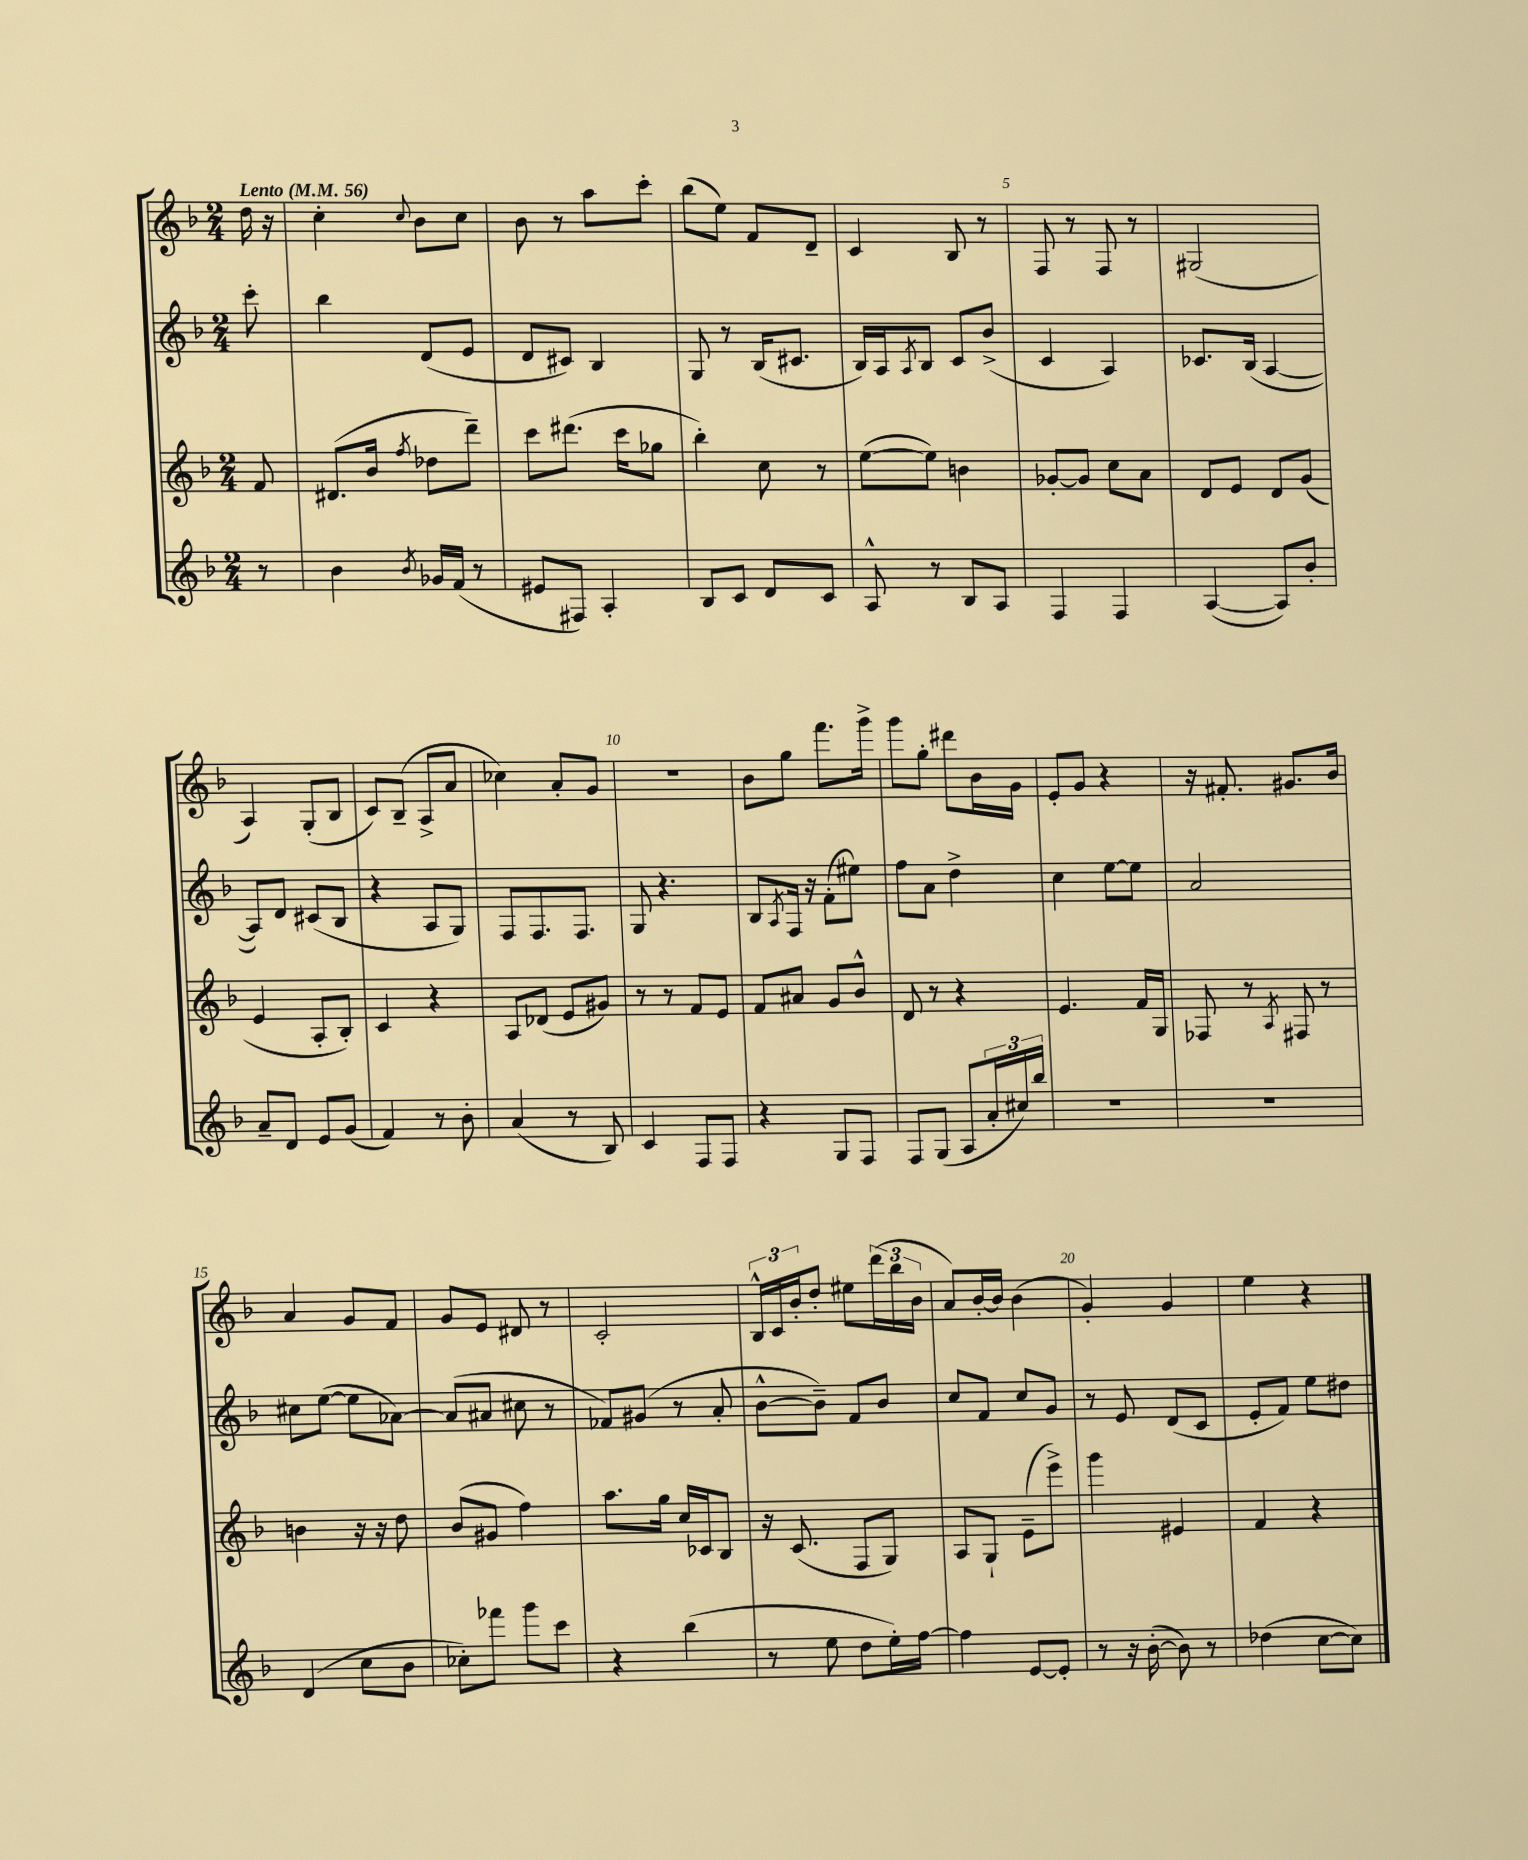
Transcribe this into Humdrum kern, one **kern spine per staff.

**kern	**kern	**kern	**kern
*staff4	*staff3	*staff2	*staff1
*clefG2	*clefG2	*clefG2	*clefG2
*k[b-]	*k[b-]	*k[b-]	*k[b-]
*M2/4	*M2/4	*M2/4	*M2/4
*MM56	*MM56	*MM56	*MM56
8r	8f	8ccc'	16dd
.	.	.	16r
=	=	=	=
4b-	(8.d#	4bb-	4cc'
.	16b-	.	.
8qb-	8qff	.	8qqcc
16g-	8dd-	(8d	8b-
(16f	.	.	.
8r	8ddd~)	8e	8cc
=	=	=	=
8e#	8ccc	8d	8b-
8F#)	(8.ddd#	8c#)	8r
4A'	.	4B-	8aa
.	16ccc	.	.
.	8gg-	.	8ccc'
=	=	=	=
8B-	4bb-')	8G	(8bb-
8c	.	8r	8ee)
8d	8cc	(16B-	8f
.	.	8.c#	.
8c	8r	.	8d~
=	=	=	=
8A^^	([8ee	16B-)	4c
.	.	16A	.
.	.	8qA	.
8r	8ee])	8B-	.
8B-	4b	8c	8B-
8A	.	(8b-^	8r
=	=	=	=
4F	[8g-'	4c	8F
.	8g-]	.	8r
4F	8cc	4A)	8F
.	8a	.	8r
=	=	=	=
([4A	8d	8.c-	(2G#
.	8e	.	.
.	.	(16B-	.
8A])	8d	[4A	.
8b-'	(8g	.	.
=	=	=	=
8a~	4e	8A])	4A)
8d	.	8d	.
8e	8A'	(8c#	(8G'
(8g	8B-')	8B-	8B-
=	=	=	=
4f)	4c	4r	8c)
.	.	.	(8B-~
8r	4r	8A	8A^
8b-'	.	8G)	8a
=	=	=	=
(4a	8A	8F	4cc-)
.	(8d-	8.F	.
8r	8e	.	8a'
.	.	8.F	.
8B-)	8g#)	.	8g
=	=	=	=
4c	8r	8G	2r
.	8r	4.r	.
8F	8f	.	.
8F	8e	.	.
=	=	=	=
4r	8f	8B-	8b-
.	.	8qA	.
.	8a#	16F	8gg
.	.	16r	.
8G	8g	(8f'	8.fff
8F	8b-^^	8ee#)	.
.	.	.	16ggg^
=	=	=	=
8F	8d	8ff	8ggg
(8G	8r	8a	8gg'
8A	4r	4dd^	8ddd#
24a'	.	.	16b-
24cc#)	.	.	.
.	.	.	16g
24bb-	.	.	.
=	=	=	=
2r	4.e	4cc	8e'
.	.	.	8g
.	.	[8ee	4r
.	16f	8ee]	.
.	16G	.	.
=	=	=	=
2r	8F-	2a	16r
.	.	.	8.f#'
.	8r	.	.
.	8qA	.	.
.	8F#	.	8.g#
.	8r	.	.
.	.	.	16b-
=	=	=	=
(4d	4b	8cc#	4a
.	.	([8ee	.
8cc	16r	8ee]	8g
.	16r	.	.
8b-	8dd	[8a-)	8f
=	=	=	=
8cc-')	(8b-	(8a-]	8g
8fff-	8g#	8a#	8e
8ggg	4ff)	8cc#	8d#
8ccc	.	8r	8r
=	=	=	=
4r	8.aa	8f-)	2c'
.	.	(8g#	.
.	16gg	.	.
(4bb-	16cc	8r	.
.	16c-	.	.
.	8B-	8a'	.
=	=	=	=
8r	16r	[8b-^^	24B-^^
.	.	.	24c
.	(8.c	.	.
.	.	.	24b-'
8ee	.	8b-~])	8dd'
8dd	8F	8f	8ee#
16ee')	8G)	8b-	(24ddd
.	.	.	24bb-
[16ff	.	.	.
.	.	.	24b-
=	=	=	=
4ff]	8A	8cc	8a)
.	8G`	8f	[16b-'
.	.	.	16b-]
[8e	(8e~	8cc	(4b-
8e']	8eee^)	8g	.
=	=	=	=
8r	4ggg	8r	4g')
16r	.	8e	.
([16b-'	.	.	.
8b-])	4e#	(8d	4g
8r	.	8c	.
=	=	=	=
(4dd-	4f	8e'	4ee
.	.	8f)	.
[8cc	4r	8ee	4r
8cc])	.	8dd#	.
==	==	==	==
*-	*-	*-	*-
